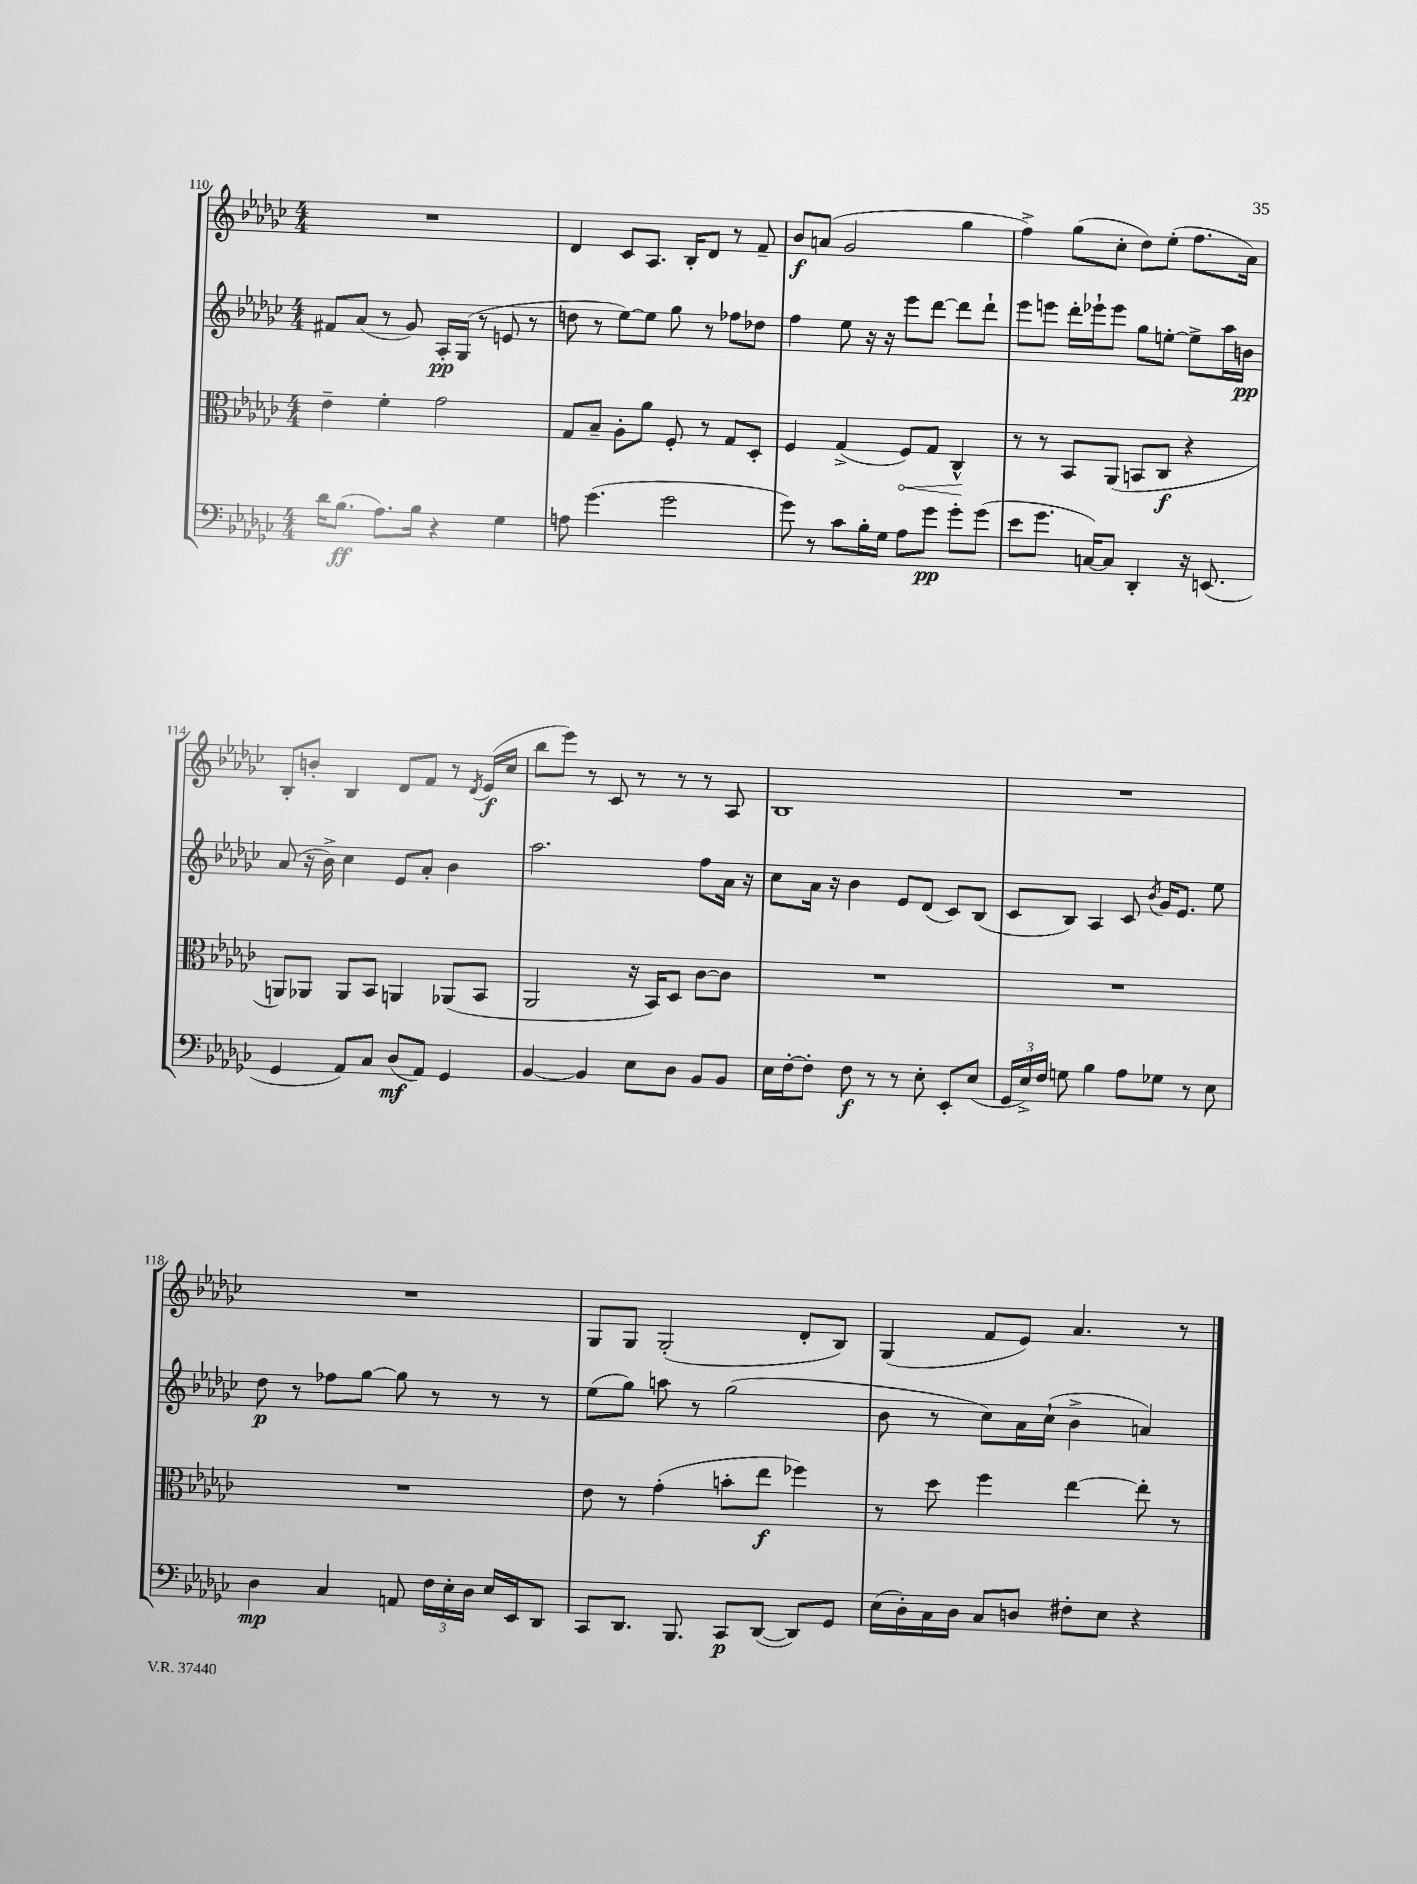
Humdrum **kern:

**kern	**kern	**kern	**kern
*staff4	*staff3	*staff2	*staff1
*clefF4	*clefC3	*clefG2	*clefG2
*k[b-e-a-d-g-c-]	*k[b-e-a-d-g-c-]	*k[b-e-a-d-g-c-]	*k[b-e-a-d-g-c-]
*M4/4	*M4/4	*M4/4	*M4/4
16d-\LK	4e-~\	8f#/L	1r
(8.B-\J	.	.	.
.	.	(8a-/J	.
8.A-\L)	4f'\	8r	.
.	.	8g-/)	.
16B-\Jk	.	.	.
4r	2g-\	16A-'/LL	.
.	.	(16G-/JJ	.
.	.	8r	.
4G-\	.	8e/	.
.	.	8r	.
=	=	=	=
8A\	8G-/L	8dd\	4d-/
(4.g-\	8B-~/J	8r	.
.	8A-'\L	[8ee-\L)	8c-/L
.	8a-\J	8ee-\]J	8.A-/J
2g-\	8F'/	8gg-\	.
.	.	.	16B-'/LK
.	8r	8r	8d-/J
.	8G-/L	8ff-\L	8r
.	8D-'/J	8dd-\J	8f~/
=	=	=	=
8g-\)	4F/	4ff\	8b-/L
8r	.	.	(8a/J
8c-\L	(4G-^/	8ee-\	2g-/
16B-'\L	.	16r	.
16G-\JJ	.	16r	.
8A-\L	8F/L)	8eee-\L	.
8g-\J	8G-/J	[8ddd-\J	.
8g-'\L	4C-^^/	8ddd-\]L	4gg-\
(8g-\J	.	8ddd-`\J	.
=	=	=	=
8e-\L	8r	8eee-\L	4ff^\)
8.g-\J	8r	8eee\J	.
.	8BB-/L	16ddd-'\LL	(8gg-\L
[16C/LK)	.	16eee-`\J	.
8C/]J	(8AA-/J	8eee-\J	8cc-'\J
4DD-'/	8BB/L	8gg-\L	8dd-\L)
.	8C-/J	[8ee'\J	(8ee-'\J
16r	4r	8ee^\]L	8.ff\L
(8.EE/	.	.	.
.	.	16aa-\L	.
.	.	16b\JJ	16a-\Jk)
=	=	=	=
4GG-/	8AA/L)	(8a-/	8B-'/L
.	8AA-/J	16r	8b'/J
.	.	16b-^\)	.
8AA-/L)	8AA-/L	4cc-\	4B-/
8C-/J	8BB-/J	.	.
(8D-/L	4AA/	8e-/L	8d-/L
8AA-/J)	.	8a-'/J	8f/J
4GG-/	(8AA-/L	4b-\	8r
.	.	.	8qd-/
.	8BB-/J	.	(16e-/LL
.	.	.	16cc-/JJ
=	=	=	=
[4BB-/	2AA-/	2.aa-\	8bb-\L
.	.	.	8eee-\J)
4BB-/]	.	.	8r
.	.	.	8c-/
8E-\L	16r	.	8r
.	16BB-/LK)	.	.
8D-\J	8D-/J	.	8r
8BB-/L	[8c-\L	8ff\L	8r
8BB-/J	8c-\]J	16a-\Jk	8A-/
.	.	16r	.
=	=	=	=
16E-\LL	1r	8cc-\L	1B-
[16F'\J	.	.	.
8F'\]J	.	16a-\Jk	.
.	.	16r	.
8F\	.	4b-\	.
8r	.	.	.
8r	.	8e-/L	.
8E-'\	.	(8d-/J	.
8EE-'/L	.	8c-/L)	.
(8E-/J	.	(8B-/J	.
=	=	=	=
24GG-/LL	1r	8c-/L	1r
24E-^/)	.	.	.
24F/JJ	.	.	.
8G\	.	8B-/J)	.
4B-\	.	4A-/	.
8A-\L	.	8c-/	.
.	.	8qb-/	.
8G-\J	.	16g-/LK	.
.	.	8.e-/J	.
8r	.	.	.
8E-\	.	8ee-\	.
=	=	=	=
4D-\	1r	8dd-\	1r
.	.	8r	.
4C-/	.	8ff-\L	.
.	.	[8gg-\J	.
8AA/	.	8gg-\]	.
24F\LL	.	8r	.
24E-'\	.	.	.
24D-\JJ	.	.	.
16E-/LL	.	8r	.
16EE-/J	.	.	.
8DD-/J	.	8r	.
=	=	=	=
8CC-/L	8e-\	(8ee-\L	8G-/L
8.DD-/J	8r	8gg-\J)	8G-/J
.	(4g-'\	8aa\	(2G-'/
8.BBB-/	.	.	.
.	.	8r	.
8CC-/L	8b'\L	(2gg-\	.
([8DD-/J	8ee-\J	.	.
8DD-/]L)	4ff-\)	.	8d-'/L
8GG-/J	.	.	8B-/J)
=	=	=	=
(16E-\LL	8r	8b-\	(4G-/
16D-'\)	.	.	.
16C-\	8dd-\	8r	.
16D-\JJ	.	.	.
8C-/L	4ff\	8cc-\L)	8f/L
8D/J	.	16a-\L	8e-/J)
.	.	(16cc-`\JJ	.
8F#'\L	[4ee-\	4b-^\	4.a-/
8E-\J	.	.	.
4r	8ee-'\]	4a/)	.
.	8r	.	8r
==	==	==	==
*-	*-	*-	*-
